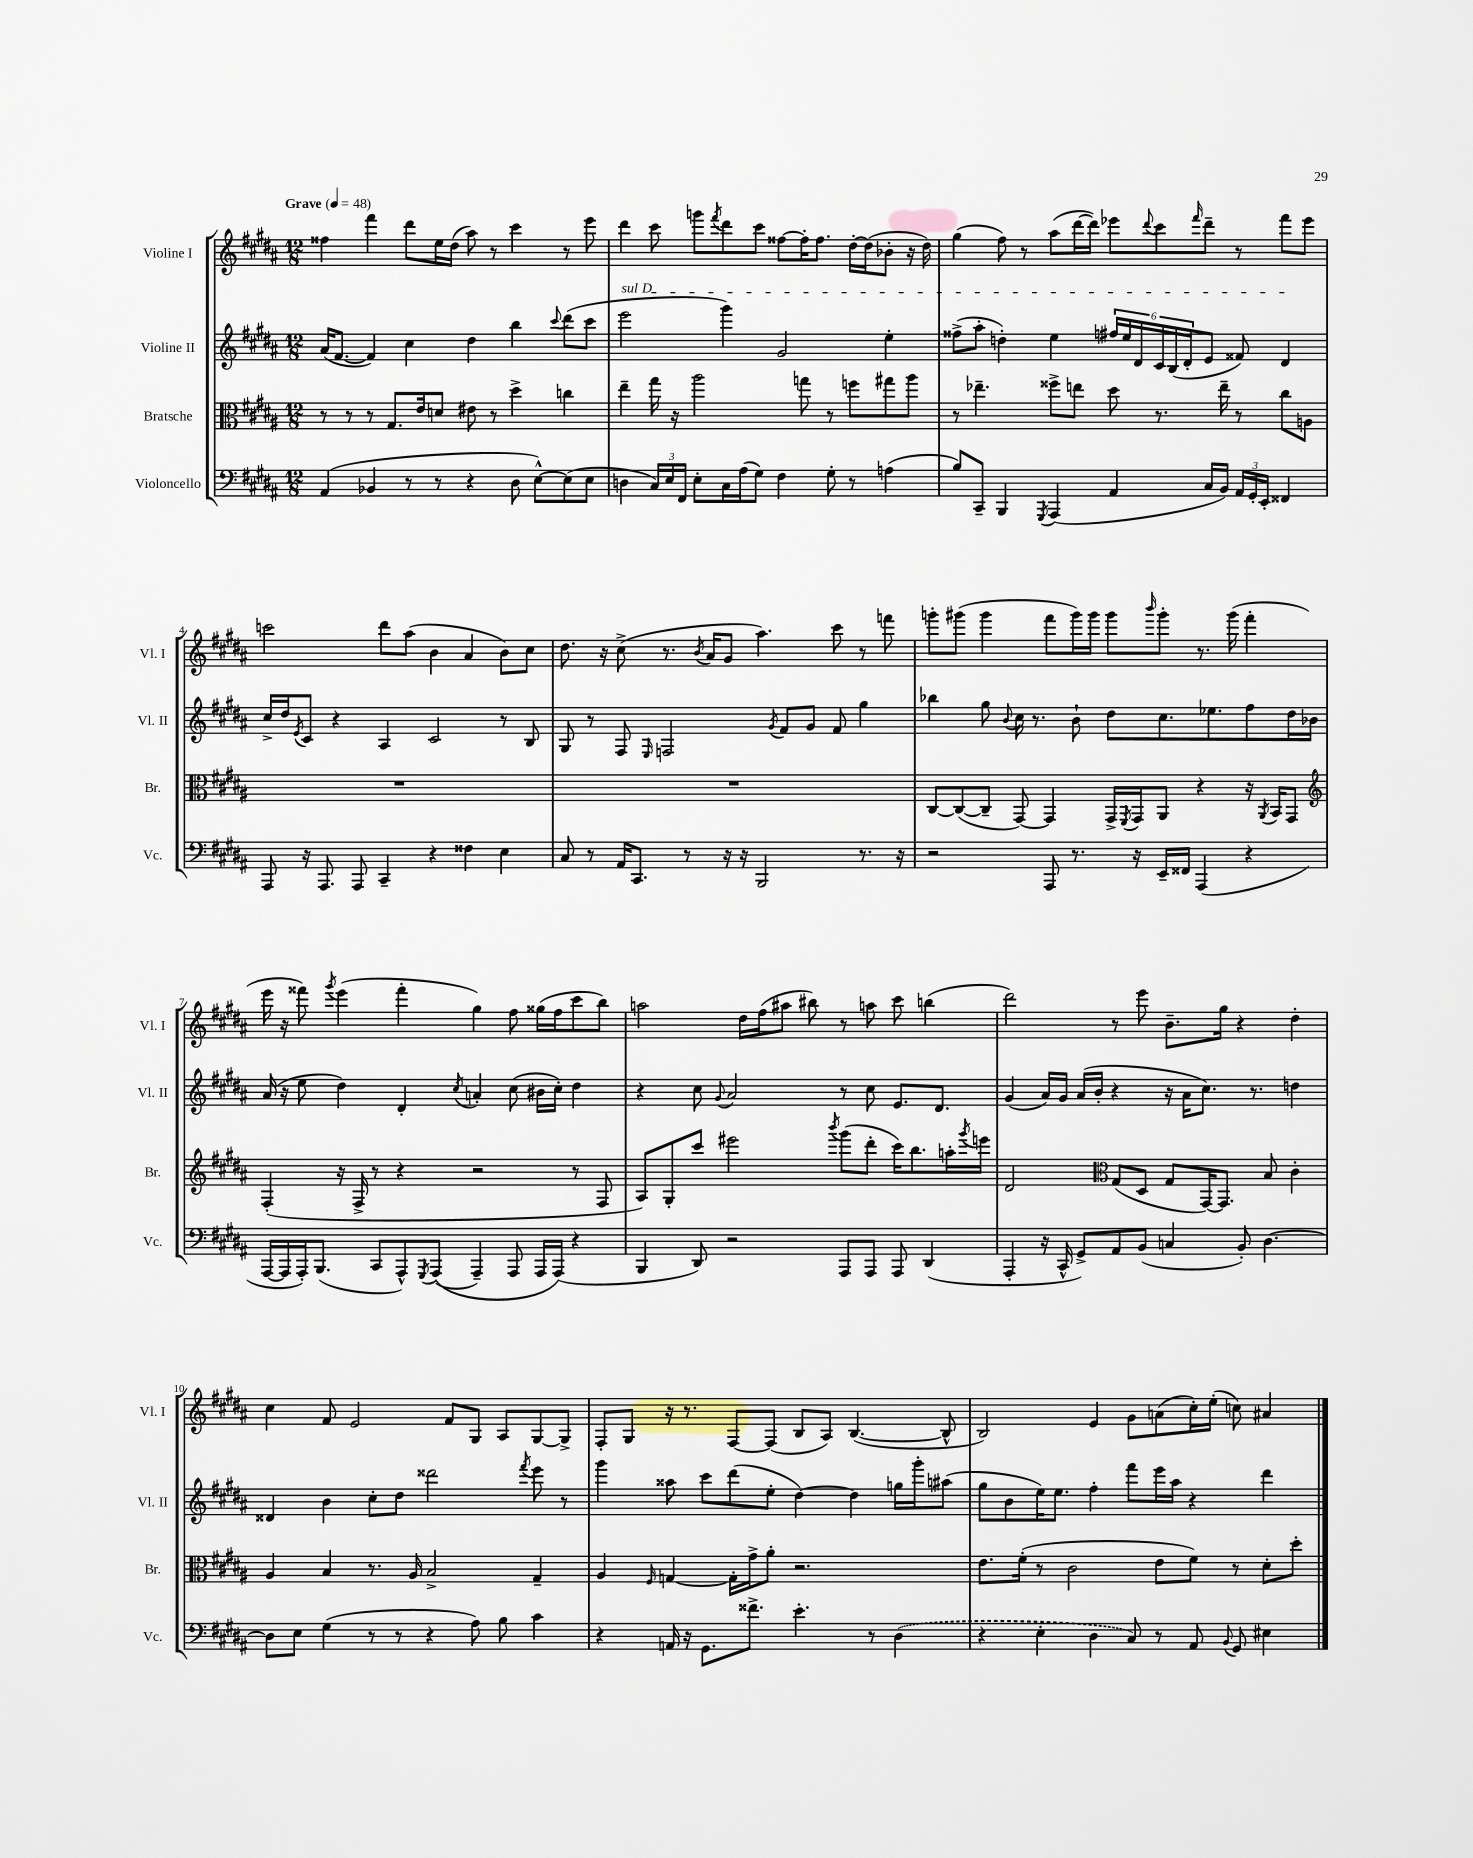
<<
\new StaffGroup <<
\new Staff = "s0" \with { instrumentName = "Violine I" shortInstrumentName = "Vl. I" } {
    \clef treble \key b \major \numericTimeSignature \time 12/8 \tempo "Grave" 4 = 48
    fisis''4 fis'''4 dis'''8 e''16 dis''16( ais''8) r8 cis'''4 r8 e'''8 |
    dis'''4 cis'''8 g'''8 \acciaccatura { fis'''8 } dis'''8 cis'''8 fisis''8~ fisis''16-. fisis''8. dis''16~-. dis''16( bes'8-. r16 dis''16) |
    gis''4( fis''8) r8 ais''8( dis'''16~ dis'''16) ees'''8 \appoggiatura { dis'''8 } cis'''8 \grace { fis'''16 } dis'''8-- r8 fis'''8 ees'''8 |
    c'''2 dis'''8 ais''8( b'4 ais'4 b'8) cis''8 |
    dis''8. r16 cis''8->( r8. \acciaccatura { b'8 } ais'16 gis'8 ais''4.) cis'''8 r8 f'''8 |
    g'''8-. gis'''8( gis'''4 fis'''8 gis'''16) gis'''16 gis'''8 \grace { b'''16 } gis'''8-. r8. gis'''16( fis'''4-. |
    e'''16 r16 fisis'''8) \acciaccatura { gis'''8 } e'''4( fisis'''4-. gis''4) fis''8 gisis''16( fis''16 cis'''8 b''8) |
    a''2 dis''16 fis''16( ais''8 bis''8) r8 a''8 cis'''8 b''4( |
    dis'''2) r8 e'''8 b'8.-- gis''16 r4 dis''4-. |
    cis''4 fis'8 e'2 fis'8 gis8 ais8 gis8~ gis8-> |
    fis8-. gis8 r16 r8. fis8~ fis8( b8 ais8) b4.~( b8-^ |
    b2) e'4 gis'8 a'8( cis''16-.) e''16-.( c''8) ais'4 \bar "|." |
}
\new Staff = "s1" \with { instrumentName = "Violine II" shortInstrumentName = "Vl. II" } {
    \clef treble \key b \major \numericTimeSignature \time 12/8
    ais'16( fis'8.~ fis'4) cis''4 dis''4 b''4 \appoggiatura { cis'''8 } dis'''8( cis'''8 |
    \once \override TextSpanner.bound-details.left.text = \markup { \italic "sul D" } e'''2\startTextSpan gis'''4) gis'2 e''4-. |
    fisis''8->( ais''8-. d''4-.) e''4 \tuplet 6/4 { fis''16 e''16 dis'16 cis'16 b16( dis'16-. } e'8 fisis'8) dis'4\stopTextSpan |
    cis''16-> dis''16 \acciaccatura { e'8 } cis'8 r4 ais4 cis'2 r8 b8 |
    gis8 r8 fis8 \grace { e16 } f2 \acciaccatura { gis'8 } fis'8 gis'8 fis'8 gis''4 |
    bes''4 gis''8 \appoggiatura { b'8 } cis''16 r8. b'8-! dis''8 cis''8. ees''8. fis''8 dis''16 bes'16 |
    ais'16( r16 e''8 dis''4) dis'4-. \acciaccatura { cis''8 } a'4-. cis''8( bis'16 cis''16-.) dis''4 |
    r4 cis''8 \appoggiatura { gis'8 } ais'2 r8 cis''8 e'8. dis'8. |
    gis'4( ais'16) gis'16 ais'16( b'16-. r4 r16 ais'16 cis''8.) r8. d''4 |
    disis'4 b'4 cis''8-. dis''8 disis'''2 \acciaccatura { fis'''8 } e'''8 r8 |
    gis'''4 aisis''8 cis'''8 dis'''8( e''8-. dis''4~) dis''4 g''16 gis'''16-. ais''8( |
    gis''8 b'8 e''16) e''8. fis''4-. fis'''8 e'''16 ais''16 r4 dis'''4 \bar "|." |
}
\new Staff = "s2" \with { instrumentName = "Bratsche" shortInstrumentName = "Br." } {
    \clef alto \key b \major \numericTimeSignature \time 12/8
    r8 r8 r8 gis8. e'16 d'8 eis'8 r8 dis''4-> c''4 |
    e''4-- gis''16 r16 ais''2 g''8 r8 f''8 gis''8 ais''8 |
    r8 ees''4.-- fisis''8-> e''8 dis''8 r8. e''16-- r8 cis''8 a8 |
    R1. |
    R1. |
    cis8~ cis8~( cis8-- gis,8~) gis,4 gis,16-> \acciaccatura { fis,8 } gis,16 ais,8 r4 r16 \acciaccatura { ais,8 } b,16 gis,8 |
    \clef treble fis4-.( r16 fis16-> r8 r4 r2 r8 fis8 |
    ais8) gis8-. cis'''8 eis'''2 \acciaccatura { b'''8 } gis'''8( dis'''8-. cis'''16) b''8. a''16-. \acciaccatura { gis'''8 } e'''16 |
    dis'2 \clef alto gis8( dis8 gis8 gis,16~) gis,8. b8 cis'4-. |
    ais4 b4 r8. ais16 b2-> gis4-- |
    ais4 \grace { fis16 } g4~ g16-. gis'16-> ais'8-. r2. |
    e'8. fis'16-.( r8 cis'2 e'8 fis'8) r8 dis'8-. dis''8-. \bar "|." |
}
\new Staff = "s3" \with { instrumentName = "Violoncello" shortInstrumentName = "Vc." } {
    \clef bass \key b \major \numericTimeSignature \time 12/8
    ais,4( bes,4 r8 r8 r4 dis8 e8~-^) e8( e8 |
    d4 \tuplet 3/2 { cis16) e16 fis,16 } e8-. cis16 ais16( gis8) fis4 gis8-. r8 a4( |
    b8) cis,8-- b,,4 \acciaccatura { gis,,8 } ais,,4( ais,4 cis16 b,16) \tuplet 3/2 { ais,16 gis,16-. e,16-. } fisis,4 |
    ais,,8 r16 ais,,8. ais,,8 cis,4-- r4 fisis4 e4 |
    cis8 r8 ais,16 cis,8. r8 r16 r16 b,,2 r8. r16 |
    r2 ais,,8 r8. r16 e,16-- fisis,16 ais,,4( r4 |
    ais,,16~ ais,,16 ais,,16-.) b,,8.( cis,8 ais,,8-^) \acciaccatura { gis,,8 } ais,,8(\( ais,,4--) ais,,8 ais,,16 ais,,16(\) r4 |
    b,,4 dis,8) r2 ais,,8 ais,,8 ais,,8 dis,4( |
    ais,,4-. r16 cis,16-^ gis,8->) ais,8 b,8( c4 b,8-.) dis4.~ |
    dis8 e8 gis4( r8 r8 r4 ais8) b8 cis'4 |
    r4 a,16 r16 gis,8. fisis'8.-> e'4.-. r8 \once \slurDashed dis4( |
    r4 e4-. dis4 cis8) r8 ais,8 \appoggiatura { b,8 } gis,8 eis4 \bar "|." |
}
>>
>>
